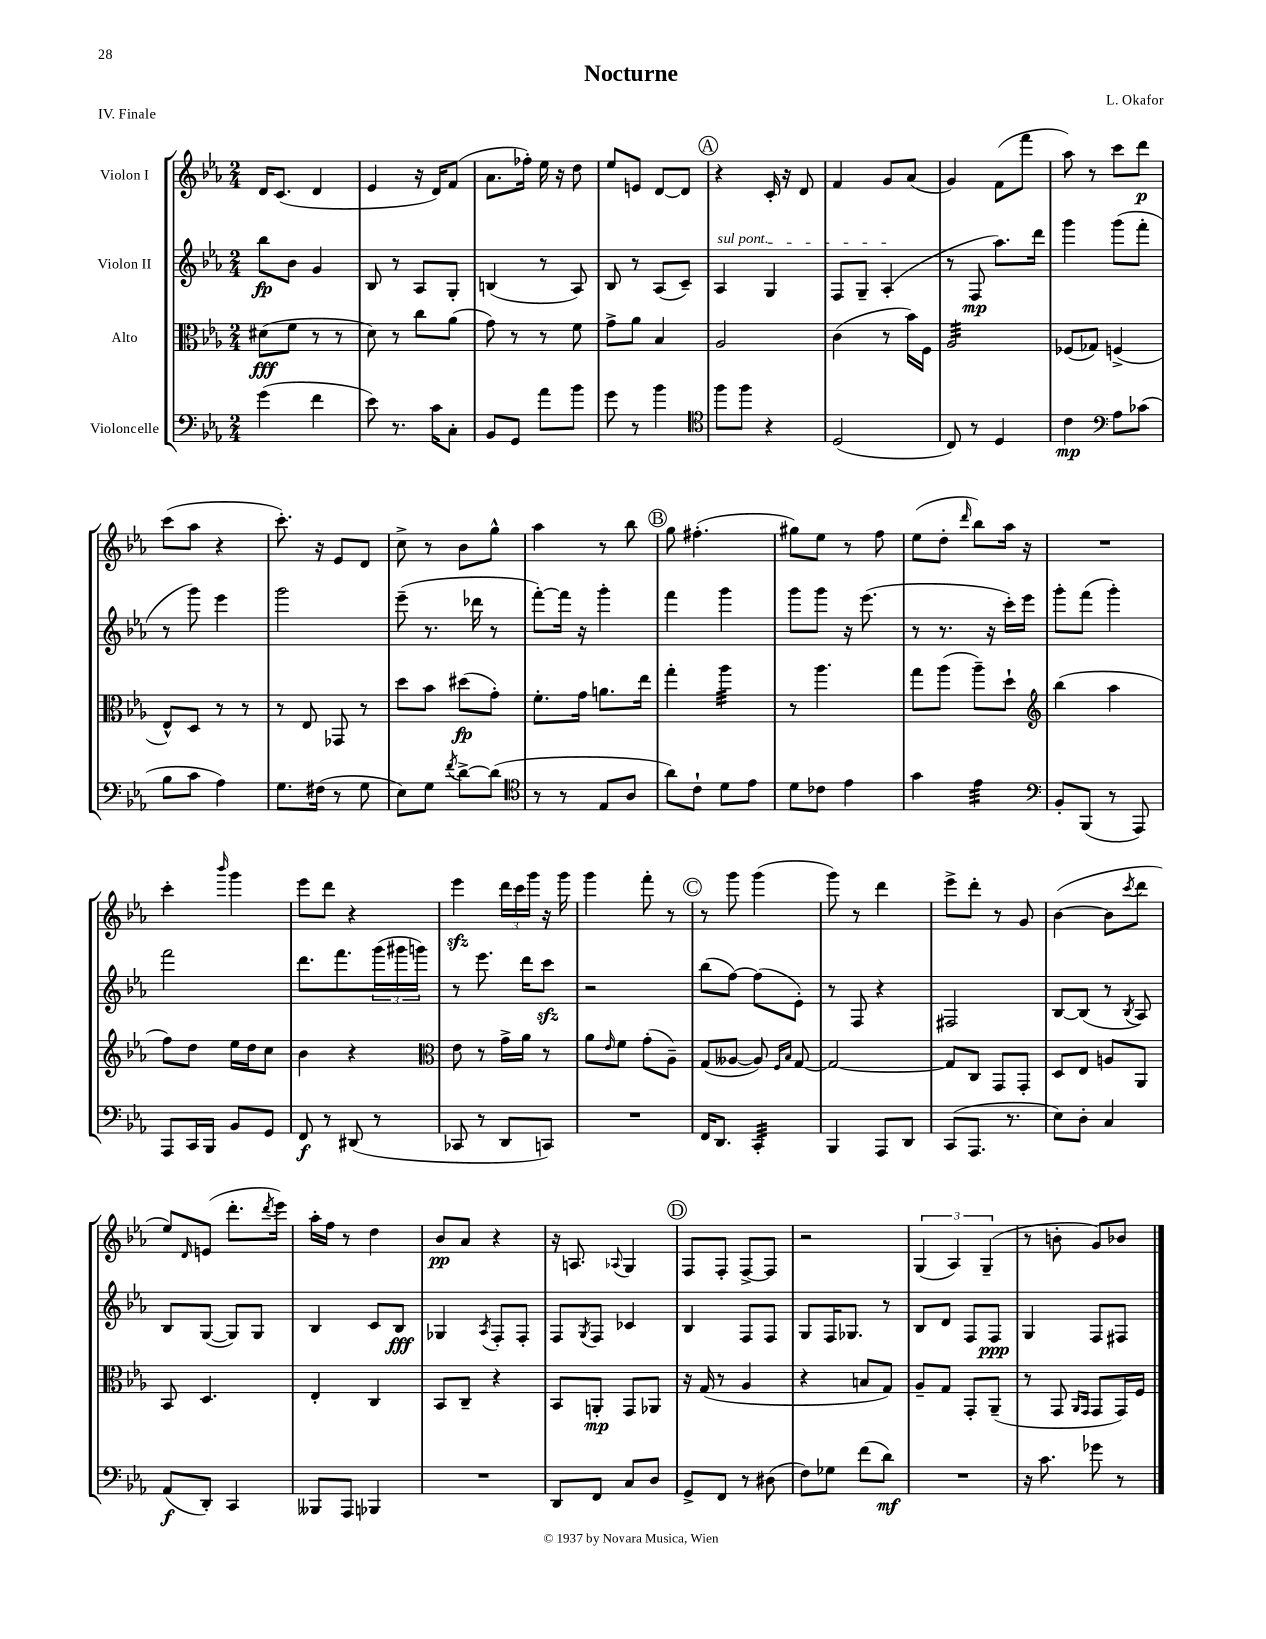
\header { title = "Nocturne" composer = "L. Okafor" piece = "IV. Finale" }
<<
\new StaffGroup <<
\new Staff = "s0" \with { instrumentName = "Violon I" } {
    \clef treble \key ees \major \numericTimeSignature \time 2/4
    d'16 c'8.( d'4 |
    ees'4 r16 d'16) f'8( |
    aes'8. fes''16-.) ees''16 r16 d''8 |
    ees''8 e'8 d'8~ d'8 |
    \mark \markup { \circle "A" } r4 c'16-. r16 d'8 |
    f'4 g'8 aes'8( |
    g'4) f'8( f'''8 |
    aes''8) r8 c'''8 d'''8\p |
    c'''8( aes''8 r4 |
    c'''8.-.) r16 ees'8 d'8 |
    c''8-> r8 bes'8 g''8-^ |
    aes''4 r8 bes''8 |
    \mark \markup { \circle "B" } g''8 fis''4.-.( |
    gis''8) ees''8 r8 f''8 |
    ees''8( d''8-. \grace { d'''16 } bes''8) aes''16 r16 |
    R2 |
    c'''4-. \grace { bes'''16 } g'''4 |
    ees'''8 d'''8 r4 |
    ees'''4\sfz \tuplet 3/2 { d'''16 c'''16 g'''16 } r16 g'''16 |
    g'''4 f'''8-. r8 |
    \mark \markup { \circle "C" } r8 g'''8 g'''4( |
    g'''8) r8 d'''4 |
    ees'''8-> d'''8-. r8 g'8 |
    bes'4~( bes'8 \acciaccatura { c'''8 } d'''8 |
    ees''8) \grace { d'16 } e'8( d'''8.-. \acciaccatura { d'''8 } ees'''16) |
    aes''16-. f''16 r8 d''4 |
    bes'8\pp aes'8 r4 |
    r16 a8. \appoggiatura { aes8 } g4 |
    \mark \markup { \circle "D" } f8 f8-. f8~-> f8 |
    r2 |
    \tuplet 3/2 { g4( aes4) g4--( } |
    r8 b'8-. g'8) bes'8 \bar "|." |
}
\new Staff = "s1" \with { instrumentName = "Violon II" } {
    \clef treble \key ees \major \numericTimeSignature \time 2/4
    bes''8\fp bes'8 g'4 |
    bes8 r8 aes8 g8-. |
    b4( r8 aes8) |
    bes8 r8 aes8( c'8--) |
    \mark \markup { \circle "A" } \once \override TextSpanner.bound-details.left.text = \markup { \italic "sul pont." } aes4\startTextSpan g4 |
    f8 g8-- aes4-.\stopTextSpan( |
    r8 f8\mp aes''8.) d'''16 |
    g'''4 g'''8( f'''8-. |
    r8 g'''8) ees'''4 |
    g'''2 |
    ees'''8--( r8. des'''16 r8 |
    f'''8~-.) f'''16 r16 g'''4-. |
    \mark \markup { \circle "B" } f'''4 g'''4 |
    g'''8 g'''8 r16 ees'''8.( |
    r8 r8. r16 c'''16-.) ees'''16 |
    g'''8-. f'''8( g'''4-.) |
    f'''2 |
    d'''8. f'''8. \tuplet 3/2 { g'''16( gis'''16 g'''16) } |
    r8 ees'''8. d'''16 c'''8\sfz |
    r2 |
    \mark \markup { \circle "C" } bes''8( f''8~) f''8( ees'8-.) |
    r8 f8 r4 |
    fis2 |
    bes8~ bes8( r8 \acciaccatura { bes8 } aes8) |
    bes8 g8~( g8) g8 |
    bes4 c'8 bes8\fff |
    ges4 \acciaccatura { aes8 } f8-. f8-. |
    f8 \acciaccatura { g8 } f8 ces'4 |
    \mark \markup { \circle "D" } bes4 f8 f8 |
    g8 f16 ges8. r8 |
    bes8 d'8 f8 f8\ppp |
    g4 f8 fis8 \bar "|." |
}
\new Staff = "s2" \with { instrumentName = "Alto" } {
    \clef alto \key ees \major \numericTimeSignature \time 2/4
    dis'8\fff( f'8 r8 r8 |
    d'8) r8 c''8 aes'8( |
    g'8) r8 r8 f'8 |
    g'8-> aes'8 bes4 |
    \mark \markup { \circle "A" } aes2 |
    c'4( r8 bes'16) f16 |
    aes2:32 |
    fes8( ges8) f4->( |
    ees8-^) d8 r8 r8 |
    r8 ees8 ges,8 r8 |
    d''8 bes'8 dis''8\fp( g'8-.) |
    f'8.-. g'16 a'8. ees''16 |
    \mark \markup { \circle "B" } g''4-. aes''4:32 |
    r8 aes''4. |
    g''8 aes''8( aes''8--) d''8-! |
    \clef treble bes''4( aes''4 |
    f''8) d''8 ees''16 d''16 c''8 |
    bes'4 r4 |
    \clef alto ees'8 r8 g'16-> aes'16 r8 |
    aes'8 \grace { ees'16 } f'8 g'8-.( aes8--) |
    \mark \markup { \circle "C" } g8( aeses8~ aeses8) \grace { f16 bes16 } g8~ |
    g2~ |
    g8 c8 g,8 g,8-. |
    d8 ees8 a8 aes,8 |
    bes,8 d4. |
    ees4-. c4 |
    bes,8 c8-- r4 |
    bes,8 a,8-.\mp g,8 aes,8 |
    \mark \markup { \circle "D" } r16 g16( r8 aes4 |
    r4 b8 g8) |
    aes8-- g8 g,8-. aes,8--( |
    r8 g,8 \grace { aes,16 g,16 } g,8 g,16) f16 \bar "|." |
}
\new Staff = "s3" \with { instrumentName = "Violoncelle" } {
    \clef bass \key ees \major \numericTimeSignature \time 2/4
    g'4( f'4 |
    ees'8) r8. c'16 c8-. |
    bes,8 g,8 aes'8 bes'8 |
    g'8 r8 bes'4 |
    \mark \markup { \circle "A" } \clef tenor f''8 f''8 r4 |
    d2( |
    c8) r8 d4 |
    c'4\mp \clef bass aes8 ces'8( |
    bes8 c'8 aes4) |
    g8. fis16( r8 g8 |
    ees8) g8 \acciaccatura { f'8 } d'8~-> d'8( |
    \clef tenor r8 r8 ees8 aes8 |
    \mark \markup { \circle "B" } aes'8) c'8-! d'8 ees'8 |
    d'8 ces'8 ees'4 |
    g'4 ees'4:32 |
    \clef bass bes,8-. bes,,8( r8 aes,,8) |
    aes,,8 c,16 bes,,16 bes,8 g,8 |
    f,8\f r8 dis,8( r8 |
    ces,8 r8 d,8 c,8) |
    R2 |
    \mark \markup { \circle "C" } f,16 d,8. c,4:32-. |
    bes,,4 aes,,8 d,8 |
    c,8( aes,,8. r8. |
    ees8) d8-. c4 |
    aes,8\f( d,8-.) c,4 |
    beses,,8 aes,,8 bes,,4 |
    R2 |
    d,8 f,8 c8 d8 |
    \mark \markup { \circle "D" } g,8-> f,8 r8 dis8( |
    f8) ges8 f'8( d'8\mf) |
    R2 |
    r16 c'8. ges'8 r8 \bar "|." |
}
>>
>>
\layout { \context { \Score \remove "Bar_number_engraver" } }
